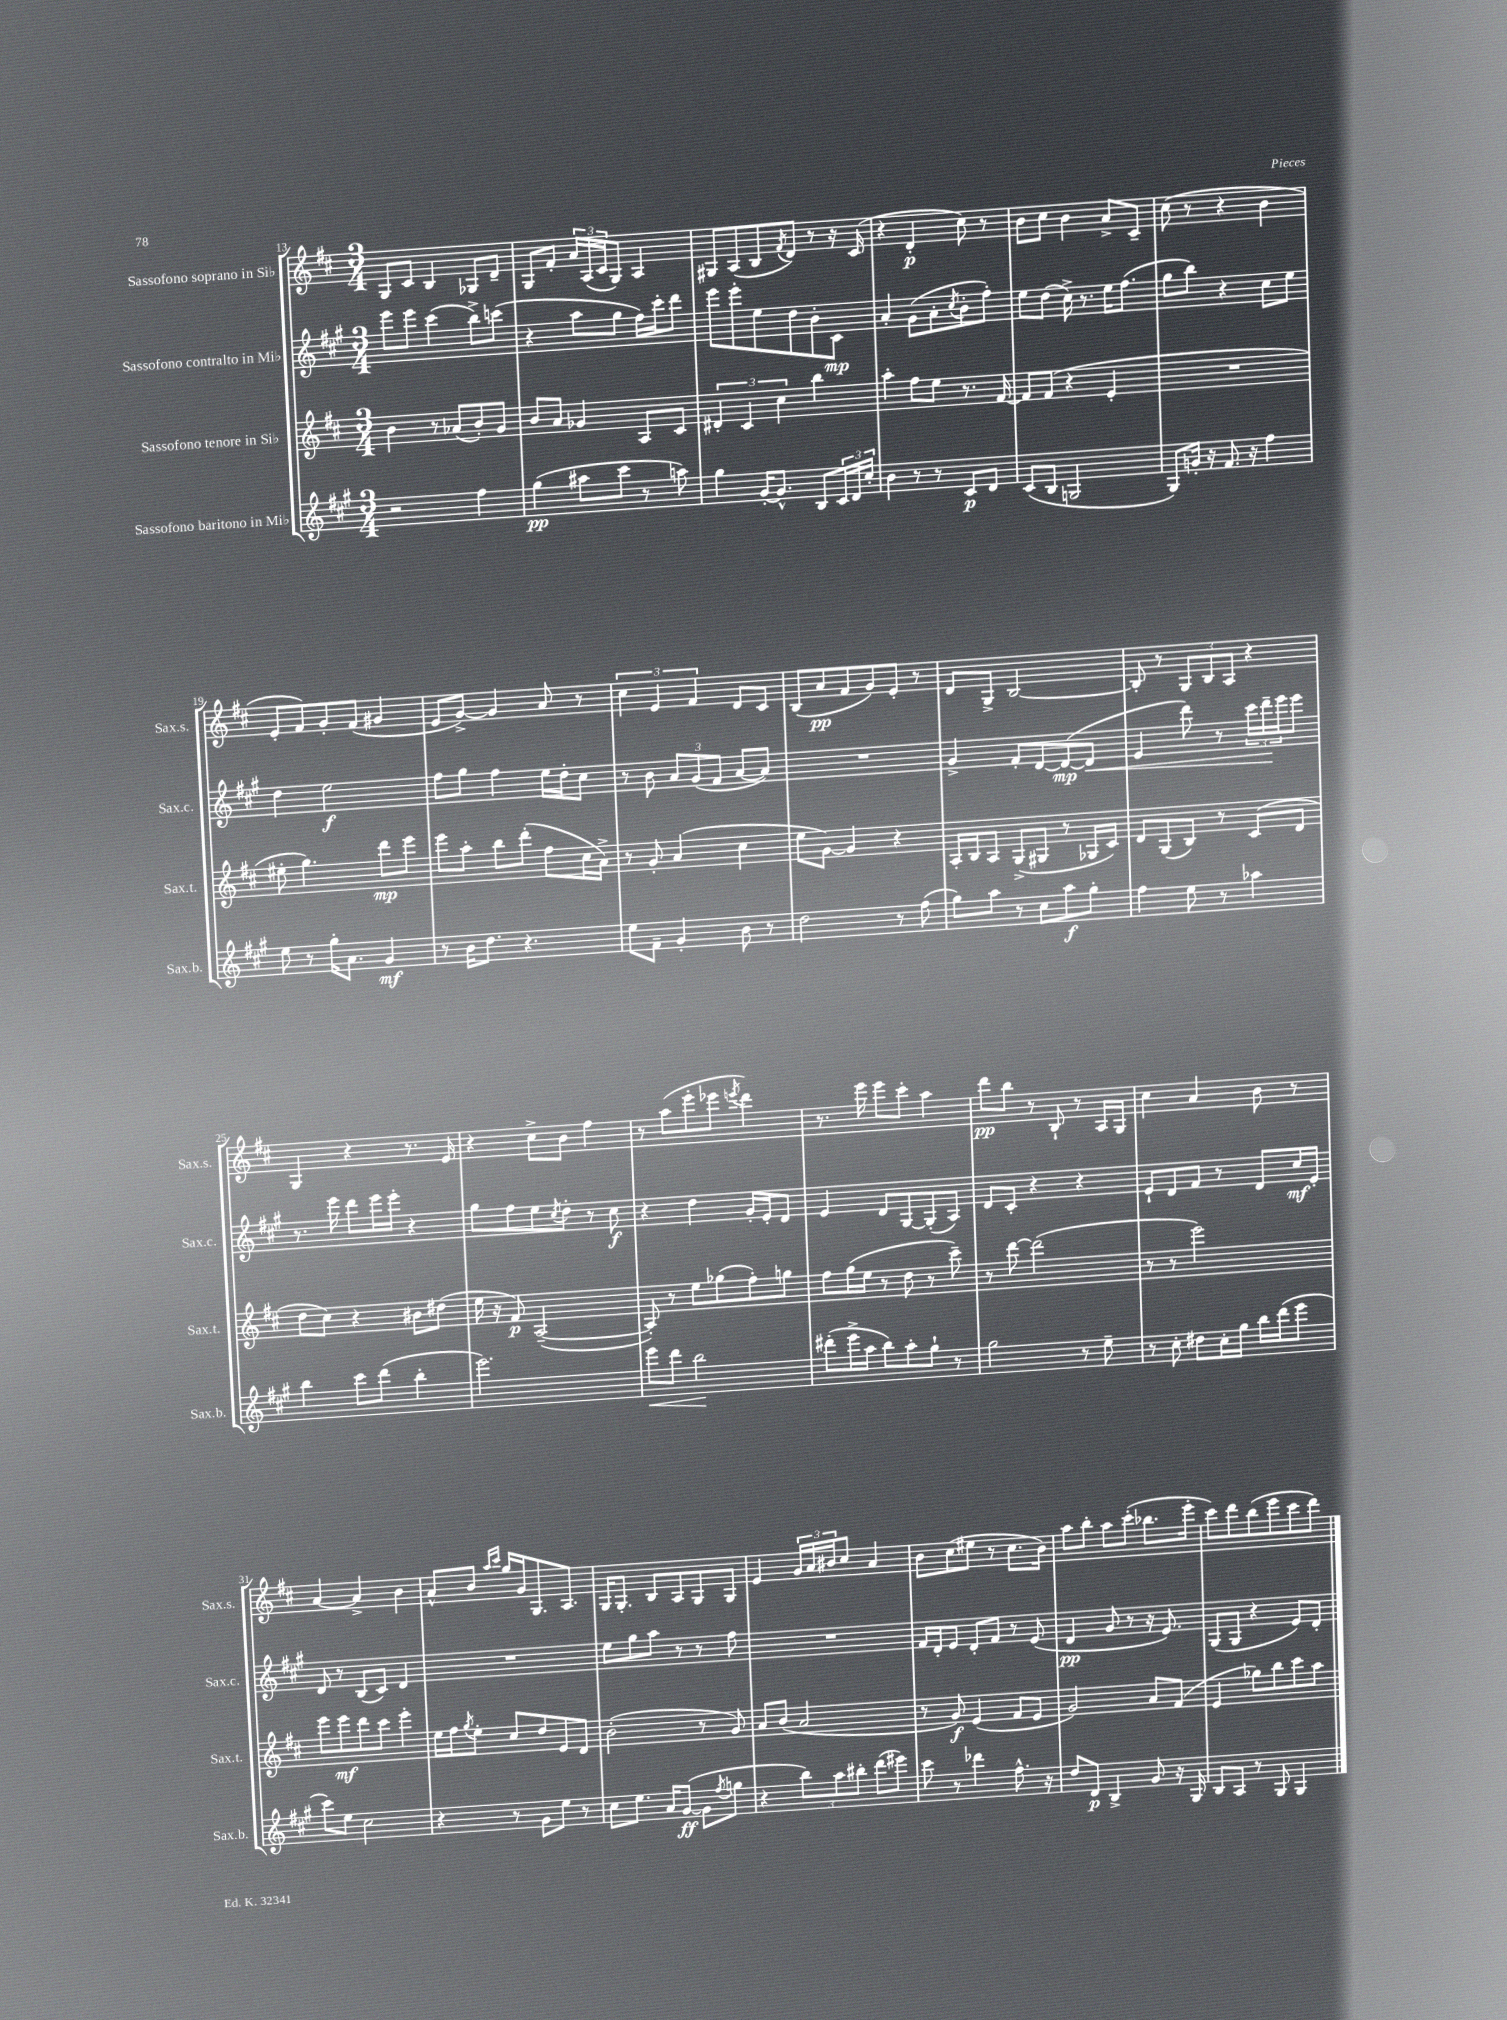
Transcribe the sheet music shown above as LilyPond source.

<<
\new StaffGroup <<
\new Staff = "s0" \with { instrumentName = "Sassofono soprano in Sib" shortInstrumentName = "Sax.s." } {
    \clef treble \key d \major \numericTimeSignature \time 3/4
    g8 cis'8 b4 ges8 d'8-- |
    g8 fis'8-. \tuplet 3/2 { a'16 a16( cis'16 } g8) a4 |
    gis8 a8( b8 \acciaccatura { fis'8 } d'8) r8 r16 cis'16( |
    r4 d'4-.\p cis''8) r8 |
    b'8 cis''8 b'4 a'8-> cis'8-- |
    cis''8( r8 r4 b'4 |
    e'8-. fis'8) g'8-. fis'8( gis'4 |
    e'8 g'8~->) g'4 a'8 r8 |
    \tuplet 3/2 { cis''4 e'4 fis'4 } d'8 cis'8 |
    b8( a'8\pp fis'8 g'8) e'8-. r8 |
    d'8 g8-> b2~ |
    b8-. r8 \tuplet 3/2 { g8 b8 a8 } r4 |
    g4 r4 r8. e'16 |
    r4 cis''8-> b'8 fis''4 |
    r8 a''8( e'''8-. ees'''8 \acciaccatura { e'''8 } d'''4) |
    r8. e'''16 e'''8 cis'''8-. a''4 |
    d'''8\pp b''8 r8 b8-! r8 a16 g16 |
    cis''4 a'4 b'8 r8 |
    a'4~ a'4-> b'4 |
    a'8-^ b'8 \grace { a''16 cis'''16 } g''16 g'16 g8. a8. |
    g16 g8.-. b8 a8 g8 g8 |
    e'4 \tuplet 3/2 { g'16 a'16 bis'16 } cis''8 a'4 |
    b'8 cis''8( eis''8 r8 cis''8. b'16) |
    a''8 b''8-. a''8 cis'''8-.( bes''8. e'''16-. |
    cis'''8) d'''8 b''8( e'''8 cis'''8 d'''8) \bar "|." |
}
\new Staff = "s1" \with { instrumentName = "Sassofono contralto in Mib" shortInstrumentName = "Sax.c." } {
    \clef treble \key a \major \numericTimeSignature \time 3/4
    e'''8 e'''8 cis'''4( b''8->) c'''8( |
    r4 a''8 gis''8 fis''16) cis'''16-. d'''8 |
    e'''8 e'''8-. e''8 d''8 b'8-. cis'8\mp |
    a'4-. gis'8( a'8-. \acciaccatura { cis''8 } b'8-. fis''8-.) |
    e''8 d''8( cis''16->) r8. e''16 fis''8.( |
    gis''8 b''8) r4 cis''8 e''8 |
    d''4 e''2\f |
    fis''8 gis''8 fis''4 e''16 d''16-. cis''8 |
    r8 b'8 \tuplet 3/2 { a'8 gis'8( fis'8 } a'8~ a'8) |
    R2. |
    gis'4-> fis'8-. d'8~ d'8~\mp( d'8\< |
    e'4 d'''8) r8 \tuplet 3/2 { cis'''16 d'''16--\! e'''16 } e'''8 |
    r8. e'''16 d'''8 e'''16 e'''16-. r4 |
    gis''8 fis''8 e''8 \acciaccatura { cis''8 } d''8-. r8 cis''8\f |
    r4 d''4 gis'16-. e'16-. d'8 |
    e'4 d'8 gis8~ gis8-.( a8) |
    d'8 cis'8-. r4 r4 |
    e'8-! d'8 fis'8 r8 d'8 cis''16\mf e'16-. |
    d'8 r8 b8( cis'8) d'4 |
    R2. |
    e''8 gis''8 a''8 r8 r8 fis''8 |
    R2. |
    fis'16 d'16-. e'8 d'8-. fis'8 r8 e'8( |
    d'4\pp gis'8 r8 r16 e'8.) |
    gis8( gis8 r4 e'8) d'8-. \bar "|." |
}
\new Staff = "s2" \with { instrumentName = "Sassofono tenore in Sib" shortInstrumentName = "Sax.t." } {
    \clef treble \key d \major \numericTimeSignature \time 3/4
    b'4 r8 aes'8( b'8-.) g'8 |
    b'8 a'8 ges'4 a8 cis'8 |
    \tuplet 3/2 { dis'4-. cis'4 cis''4 } b''4 |
    a''4-. fis''8 e''8 r8. fis'16~ |
    fis'8 fis'8( r4 e'4-. |
    R2. |
    eis''8-. g''4.) d'''8\mp e'''8 |
    e'''8 a''8-. b''8 d'''8-.( fis''8 cis''16 a'16->) |
    r8 g'8-. a'4( cis''4 |
    e''8 g'8~) g'4 r4 |
    a16-. b16 a8 g8->( gis8 r8 ges16 cis'16) |
    d'8 g8( b8) r8 cis'8( d'8 |
    d''8 cis''8) r4 bis'8 dis''8( |
    e''16 r16 fis'8\p) a2~--( |
    a8-.) r8 e''8 ges''8( fis''8-.) g''8 |
    fis''8 g''16( e''16 r8 d''8 r8 cis'''8--) |
    r8 d'''8~ d'''2( |
    r8 r8 e'''2) |
    e'''8 e'''8\mf d'''8 cis'''8 e'''4-. |
    e''16 fis''16 \acciaccatura { g''8 } e''8-. cis''8 d''8 e'8 d'8 |
    b'2-.( r8 g'8) |
    a'8 b'8( a'2 |
    r8 g'8\f) e'4( fis'8 e'8 |
    g'2) a'8 fis'8( |
    e'4 ges''8) b''8 cis'''8 a''8 \bar "|." |
}
\new Staff = "s3" \with { instrumentName = "Sassofono baritono in Mib" shortInstrumentName = "Sax.b." } {
    \clef treble \key a \major \numericTimeSignature \time 3/4
    r2 fis''4 |
    gis''4\pp( ais''8 cis'''8 r8 a''8) |
    gis''4 gis'16~-. gis'8.-^ b8 \tuplet 3/2 { cis'16 d'16 cis''16-. } |
    b'4 r8 r8 cis'8\p d'8 |
    cis'8( b8 g2 |
    gis8) g'16-. r16 fis'8. r16 fis''4 |
    e''8 r8 gis''16-. a'8. gis'4\mf |
    r8 b'16 d''8. r4. |
    e''8 fis'8-- gis'4-. b'8 r8 |
    d''2 r8 fis''8( |
    gis''8) a''8 r8 cis''8 a''8\f gis''8-. |
    fis''4 e''8 r8 aes''4 |
    b''4 cis'''8 d'''8( b''4-. |
    e'''2.) |
    e'''8\< d'''8 b''2\! |
    dis'''8-.( e'''16-> a''16 b''8) a''8-. gis''8-! r8 |
    gis''2 r8 e''8-- |
    r8 cis''8-. dis''8 cis''16-. gis''16 b''16 d'''16( e'''8 |
    cis'''8) e''8 cis''2 |
    r4 r8 gis'8 e''8 r8 |
    cis''8 e''8. a'16 gis'8~\ff( gis'8 \acciaccatura { fis''8 } g''8 |
    r4 \tuplet 3/2 { b''8) a''8 bis''8-. } d'''8( eis'''8) |
    cis'''8 r8 des'''4 fis''8.-^ r16 |
    d''8 d'8\p b4-> gis'8 r16 gis16 |
    b8 a8 r8 gis8 gis4 \bar "|." |
}
>>
>>
\layout { \context { \Score currentBarNumber = #13 } }
